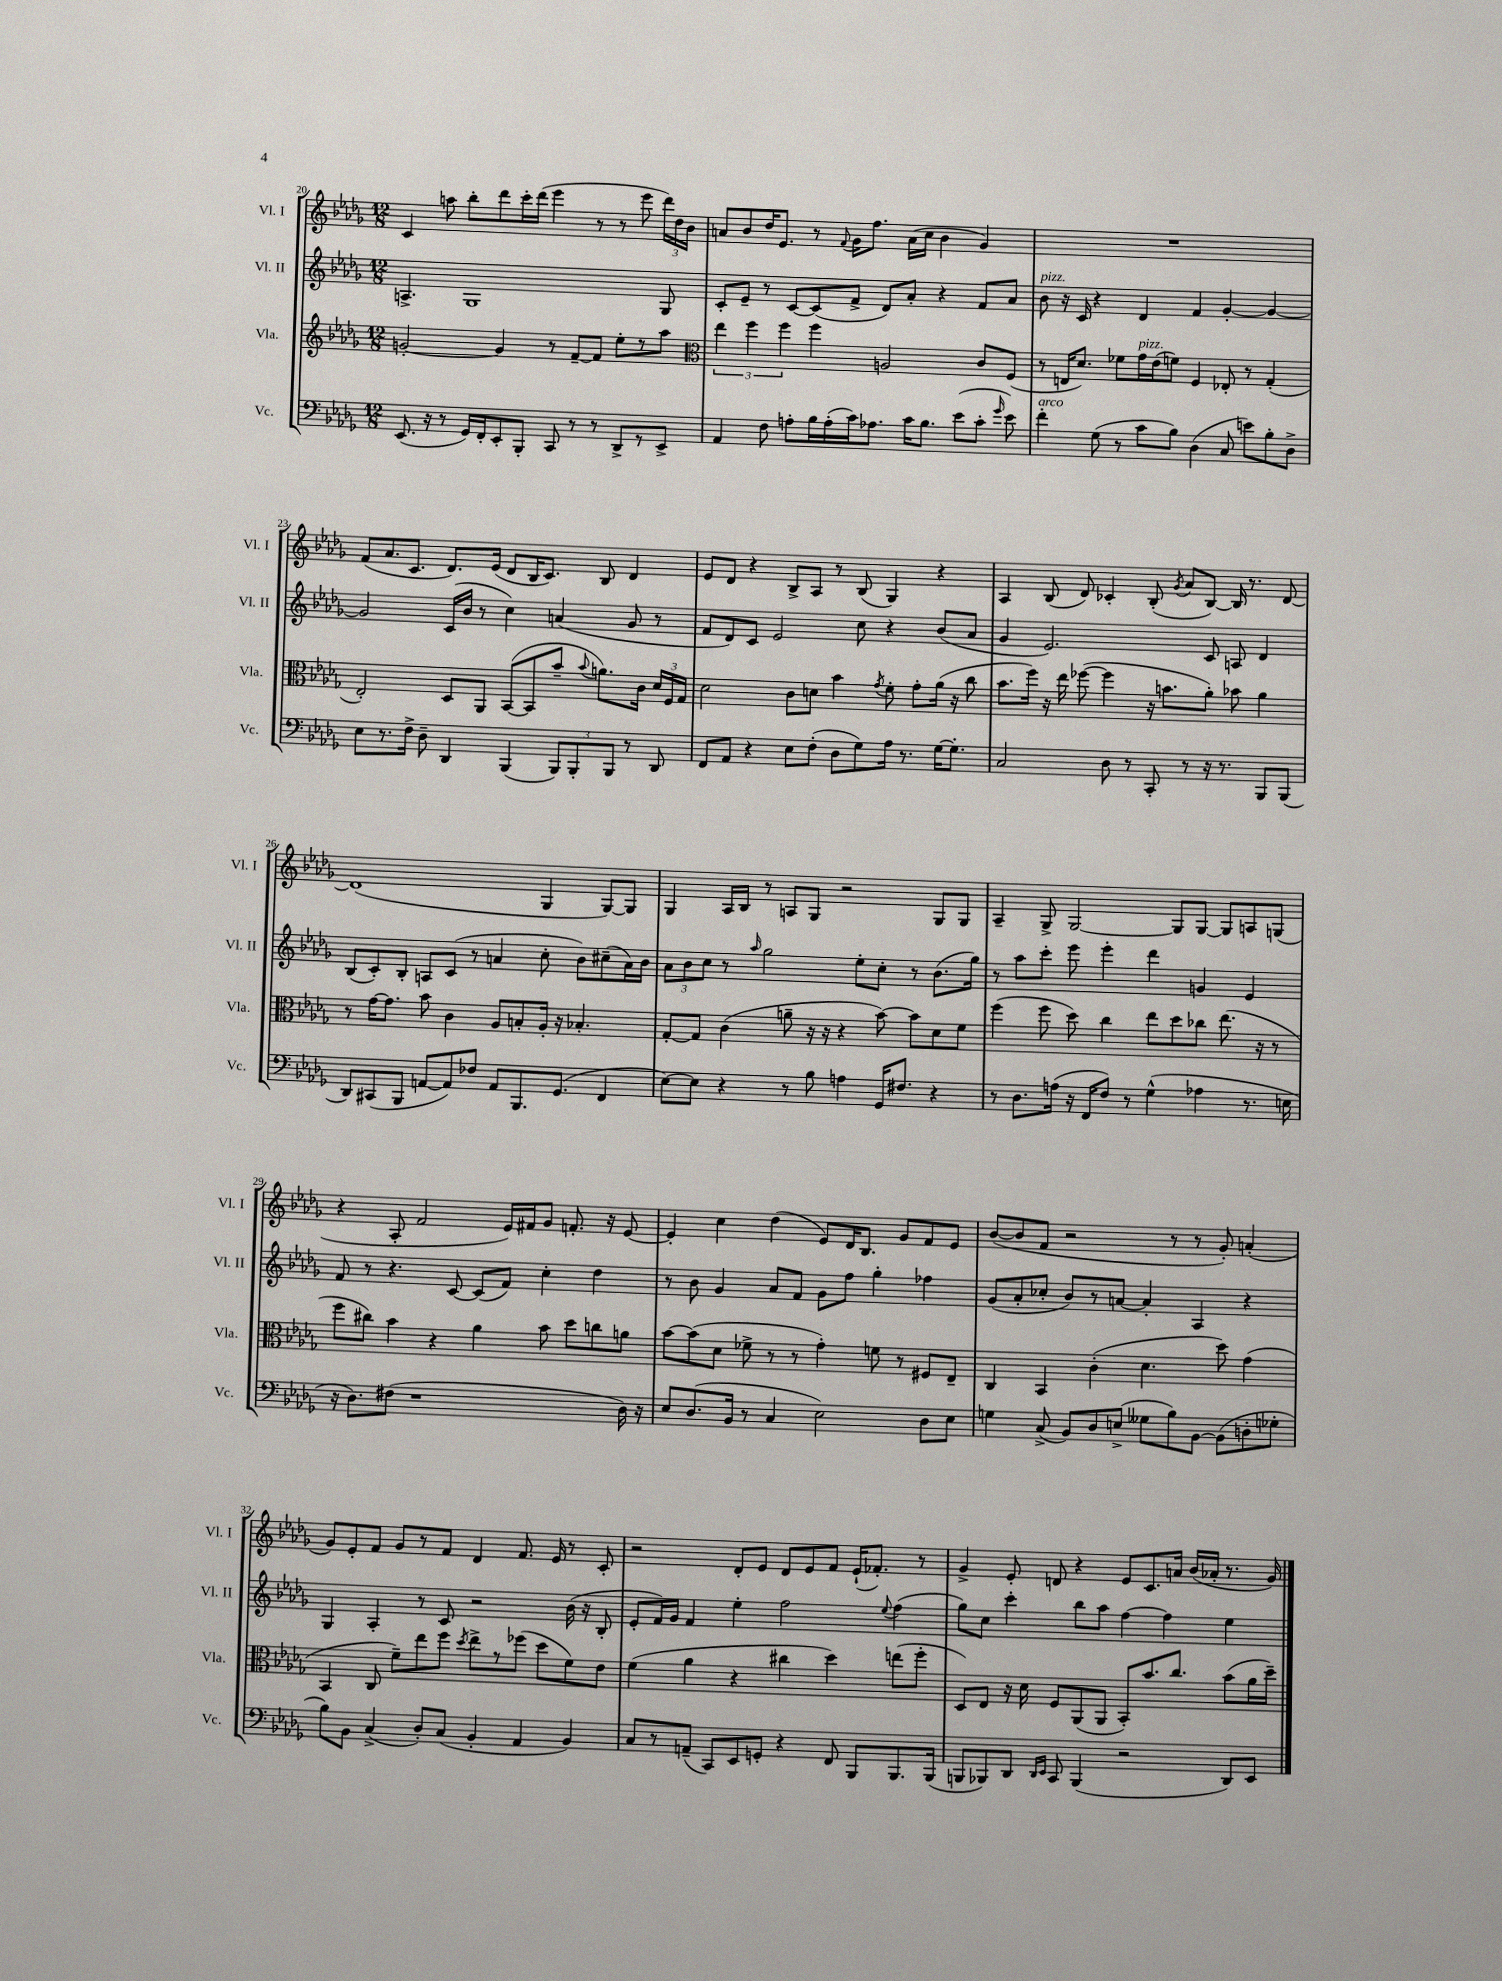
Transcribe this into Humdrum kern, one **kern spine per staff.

**kern	**kern	**kern	**kern
*staff4	*staff3	*staff2	*staff1
*clefF4	*clefG2	*clefG2	*clefG2
*k[b-e-a-d-g-]	*k[b-e-a-d-g-]	*k[b-e-a-d-g-]	*k[b-e-a-d-g-]
*M12/8	*M12/8	*M12/8	*M12/8
(8.EE-	[2g'	4.A^	4c
16r	.	.	.
8r	.	.	8aa
16GG-)	.	1G-	8bb-'
16FF'	.	.	.
8EE-'	4g]	.	8ddd-
8BBB-'	.	.	16ccc'
.	.	.	(16ddd-
8CC	8r	.	4eee-
8r	[8f~	.	.
8r	8f]	.	8r
8DD-^	8ee-'	.	8r
8r	8r	.	8eee-
8EE-^	8aa-	8G-	24ddd-)
.	.	.	24dd-
.	.	.	24b-
=	=	=	=
*	*clefC3	*	*
4AA-	6ee-	8c'	8a
.	.	8e-~	8b-
.	6ff	.	.
8F	.	8r	16dd-
.	.	.	8.e-
.	6ff	.	.
8A'	.	[8c	.
16B-	4ff	(8c]	8r
(16A'	.	.	.
.	.	.	8qqf
16c)	.	8f^	16g-
8.A-	.	.	8.ff
.	2A	8d-)	.
16c	.	8a-'	(16a
8.B-	.	.	16cc
.	.	4r	4b-
(8e-	.	.	.
8c'	8c	8f	4g-)
16qqg-	.	.	.
8e-)	(8F	8a-	.
=	=	=	=
4f'	8r	8b-	1.r
.	16E	16r	.
.	8.d-)	16c	.
(8G-	.	4r	.
8r	8f-	.	.
8c	16g-	4d-	.
.	(16e-	.	.
8B-)	8f)	.	.
(4D-	4F	4f	.
8C	8E-'	[4g-'	.
8e)	8r	.	.
8B-'	(4G-'	4g-_	.
8D-^	.	.	.
=	=	=	=
8E-	2E-')	2g-]	(8f
8.r	.	.	8.a-
16F^	.	.	8.c
8D-~	.	.	.
4DD-	8D-	(16c	8.d-)
.	.	16b-	.
.	8AA-	8r	.
.	.	.	(16e-
(4BBB-	([8BB-	4cc)	8d-
.	8BB-]	.	16B-
.	.	.	8.c)
12BBB-)	8b-~	(4a	.
12BBB-'	.	.	.
.	8qqb-	.	.
.	8.a)	.	8B-
12BBB-	.	.	.
8r	.	8g-	4d-
.	16c	.	.
8DD-	24d-	8r	.
.	24F	.	.
.	24G-	.	.
=	=	=	=
8FF	2d-	8f	8e-
8AA-	.	8d-)	8d-
4r	.	8c	4r
.	.	2e-	.
8E-	8c	.	8B-^
(8F'	8d	.	8A-
8D-	4b-	.	8r
8G-)	.	8cc	(8B-
.	8qg-	.	.
16A-	8f'	4r	4G-)
8.r	.	.	.
.	8g-'	.	.
[16G-	(16a-	(8b-	4r
8.G-']	16r	.	.
.	8cc	8a-	.
=	=	=	=
2C	8.b-	4g-	4A-
.	16ff)	.	.
.	16r	2.e-)	(8B-
.	16ee-	.	.
.	([8ff-	.	8d-)
8D-	4ff-]	.	4c-'
8r	.	.	.
8CC'	16r	.	(8B-'
.	8.b	.	.
.	.	.	8qg-
8r	.	.	8a-
16r	8a-')	8c	[8B-)
8.r	.	.	.
.	8b-	8A	16B-]
.	.	.	8.r
8BBB-	4a-	4d-	.
(8BBB-	.	.	[8d-
=	=	=	=
8DD-)	8r	(8B-	(1d-]
(8CC#	[16g-	8c')	.
.	8.g-]	.	.
8BBB-	.	8B-'	.
[8AA	8b-	8A	.
8AA])	4c	(8c	.
8F-	.	8r	.
8AA	8A-	4a	.
8.BBB-	8B'	.	.
.	16A-'	8cc'	4G-
(8.GG-	16r	.	.
.	4.B-'	8b-)	.
4FF	.	(8cc#~	[8G-)
.	.	16a)	8G-]
.	.	16b-	.
=	=	=	=
[8E-)	[8G-'	12a-	4G-
.	.	12b-	.
8E-]	8G-]	.	.
.	.	12cc	.
4r	(4c	8r	16A-
.	.	.	16B-
.	.	16qqaa-	.
.	.	2gg-	8r
8r	8a~	.	8A
8B-	16r	.	8G-
.	16r	.	.
4A	4r	.	2r
.	.	8ee-'	.
16GG-	[8b-)	8cc'	.
8.F#	.	.	.
.	8b-]	8r	.
4r	8d-	(8.b-	8G-
.	8f	.	8G-
.	.	16gg-)	.
=	=	=	=
8r	(4ff	8r	4A-~
8.D-	.	8aa-	.
.	8ff	8ccc'	8G-^
(16A	.	.	.
16r	8dd-)	8eee-	[2G-
16FF	.	.	.
8F)	4cc	4eee-'	.
8r	.	.	.
(4G-^^	8ee-	4ddd-	.
.	8dd-	.	8G-]
4A-	8cc-	4g	[8G-
.	(8.ee-	.	8G-]
8.r	.	4e-	8A
.	16r	.	.
.	8r	.	(8G
16E	.	.	.
=	=	=	=
16r	8ff	8f	4r
8.D-)	.	.	.
.	8cc#)	8r	.
(8F#	4b-	4.r	8A-'
1r	.	.	2f
.	4r	.	.
.	.	[8c	.
.	4a-	(8c]	.
.	.	8f)	16e-)
.	.	.	16f#
.	8b-	4cc'	8g-
.	8dd-	.	8.f'
.	8cc	4dd-	.
.	.	.	16r
16D-)	8a	.	[8e-
16r	.	.	.
=	=	=	=
8E-	[8b-	8r	4e-']
(8.D-	(8b-]	8b-	.
.	8d-	4g-	4cc
16BB-	.	.	.
8r	8f-^	.	.
4C	8r	8a-	(4dd-
.	8r	8f	.
2E-)	4g-')	8g-	8e-)
.	.	8ff	16d-
.	.	.	8.B-
.	8f	4gg-'	.
.	8r	.	8g-
8D-	8F#	4ff-	8f
8E-	8E-~	.	8e-
=	=	=	=
4G	4C	(8g-	([8b-
.	.	8a-'	8b-]
(8C^	4BB-	8cc-'	8f
8BB-)	.	8b-)	2r
8D-	(4c'	8r	.
(8E^	.	[8a	.
8G--	4.d-	4a']	.
8B-)	.	.	8r
[8BB-	.	4A-	8r
(8BB-]	8dd-)	.	8g-')
8D'	(4g-	4r	(4a'
8G-'	.	.	.
=	=	=	=
8B-)	4BB-	4G-	8g-)
8BB-	.	.	8e-'
(4C^	8C	4A-'	8f
.	8f~)	.	8g-
8D-')	8ee-	8r	8r
(8C	8ff	8c	8f
.	8qdd-	.	.
4BB-'	8ee-^	2r	4d-
.	8r	.	.
4AA-	(8ff-	.	8.f
.	8dd-	.	.
.	.	.	16e-
4BB-)	8f)	(16b-	8r
.	.	16r	.
.	8e-	8B-'	8c'
=	=	=	=
8C	(4f	8e-'	2r
8r	.	16f)	.
.	.	16g-	.
(8AA~	4a-	4f	.
8CC)	.	.	.
8EE-	4r	4ee-'	8d-'
8GG'	.	.	8e-
4r	4cc#	2ff	8d-
.	.	.	8e-
8FF	4dd-)	.	8f
8BBB-	.	.	(16e-`
.	.	.	8.f-')
.	.	8qqee-	.
8.BBB-	(8ee	(4ff	.
.	8ff'	.	8r
(16BBB-	.	.	.
=	=	=	=
8BBB	8D-)	8gg-)	4g-^
8BBB-)	8E-	8cc	.
8DD-	16r	4ccc'	8e-'
.	16d-	.	.
16qqDD-	.	.	.
16qqEE-	.	.	.
8CC	8F	.	8d
(4BBB-	(8AA-	8bb-	4r
.	8AA-	8aa-	.
2r	8BB-')	[4ff	8e-
.	8.b-	.	8.c
.	.	4ff]	.
.	8.cc	.	16a
.	.	.	(16b-
.	.	.	16a-'
8DD-)	(8b-	4ee-	8.r
8EE-	16a-	.	.
.	16dd-~)	.	16g-)
==	==	==	==
*-	*-	*-	*-
